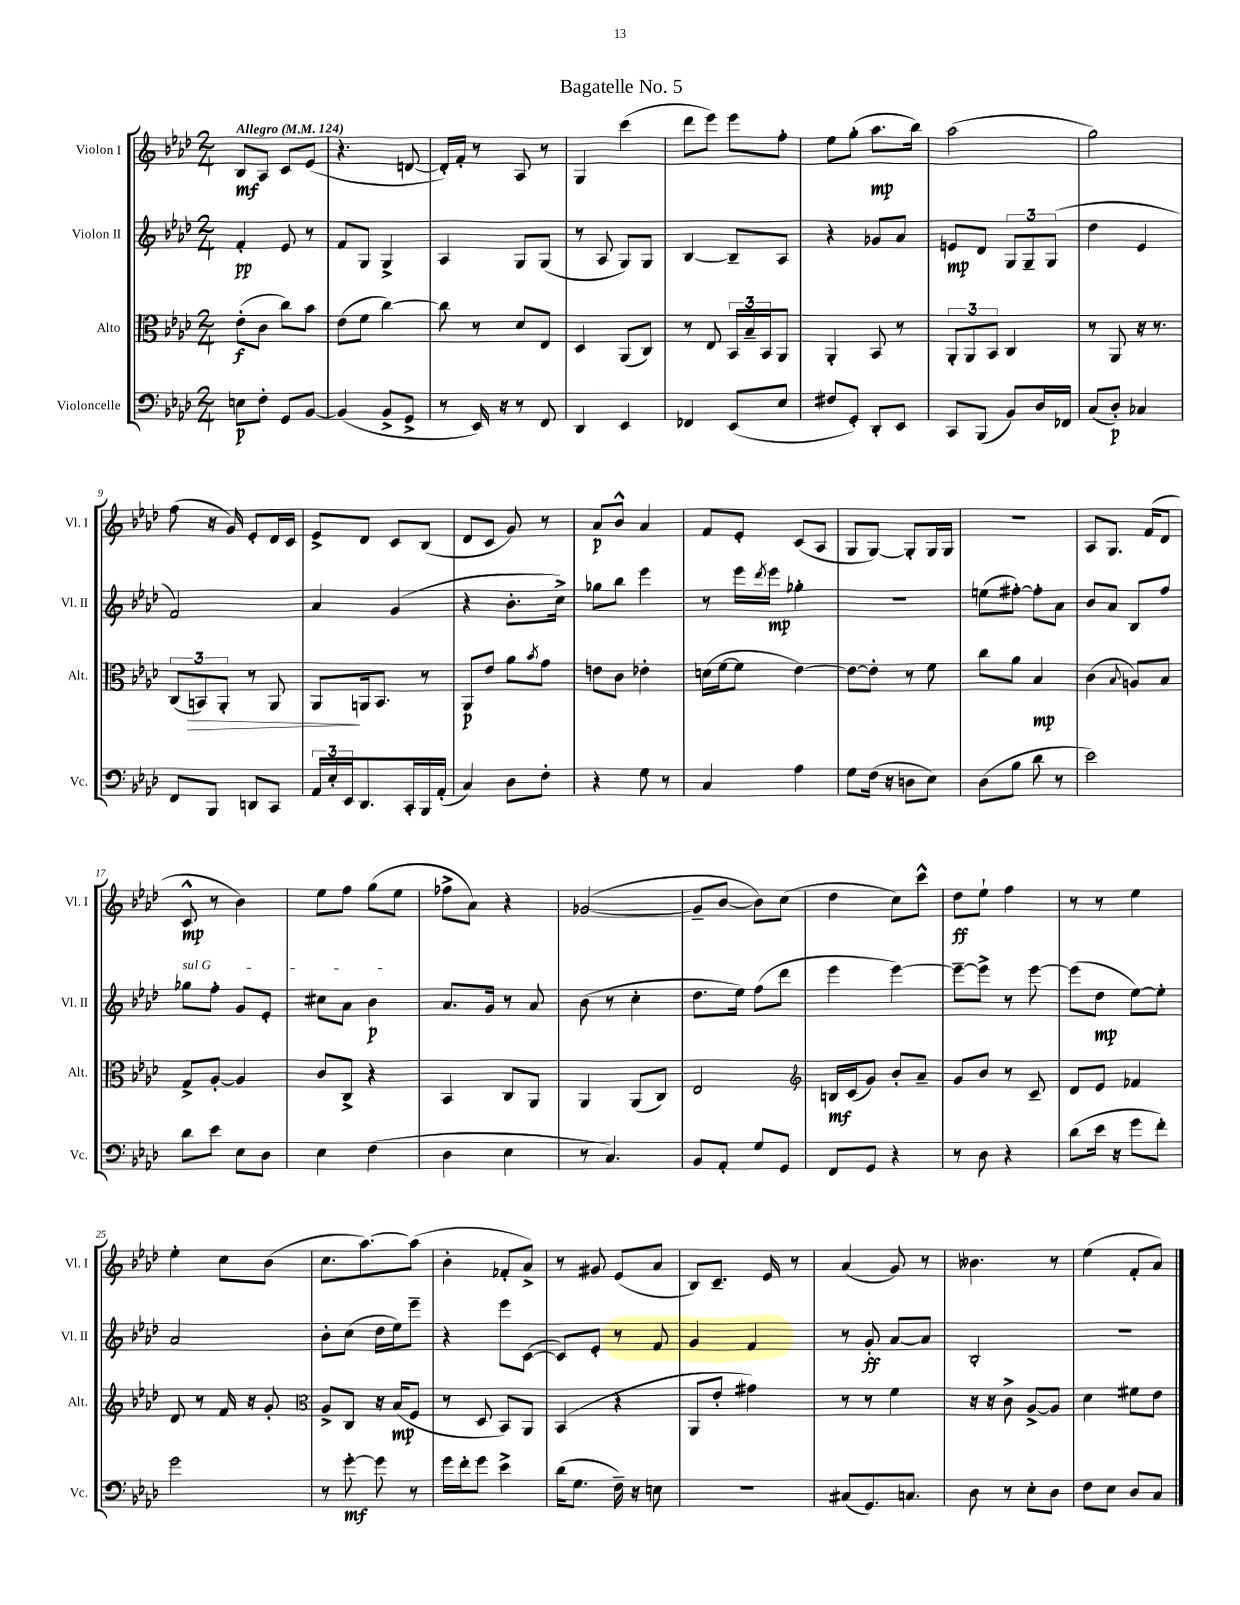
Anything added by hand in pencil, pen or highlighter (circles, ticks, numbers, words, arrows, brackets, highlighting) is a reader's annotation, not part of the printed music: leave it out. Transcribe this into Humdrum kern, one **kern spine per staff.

**kern	**kern	**kern	**kern
*staff4	*staff3	*staff2	*staff1
*clefF4	*clefC3	*clefG2	*clefG2
*k[b-e-a-d-]	*k[b-e-a-d-]	*k[b-e-a-d-]	*k[b-e-a-d-]
*M2/4	*M2/4	*M2/4	*M2/4
*MM124	*MM124	*MM124	*MM124
8E	(8e-'	4f'	8B-
8F'	8c	.	8A-
8GG	8cc)	8e-	8c
[8BB-	8b-	8r	(8e-
=	=	=	=
(4BB-]	(8e-	8f	4.r
.	8f	8G	.
8BB-^	[4cc)	4G^	.
8GG^	.	.	[8d
=	=	=	=
8r	8cc]	4A-	16d'])
.	.	.	16f'
16EE-)	8r	.	8r
16r	.	.	.
8r	8d-	8G	8A-
8FF	8E-	(8G	8r
=	=	=	=
4DD-	4D-	8r	4G
.	.	8A-	.
4EE-	(8AA-	8G)	(4ccc
.	8C)	8G	.
=	=	=	=
4FF-	8r	[4B-	8ddd-
.	8E-	.	8eee-)
(8EE-	24BB-	8B-~]	8eee-
.	24B-~	.	.
.	24BB-	.	.
8E-	8AA-	8A-	8ff'
=	=	=	=
8F#	4AA-'	4r	8ee-
8GG')	.	.	(8gg'
8DD-'	8BB-	8g-	8.aa-
8EE-	8r	8a-	.
.	.	.	16bb-)
=	=	=	=
8CC	12AA-'	8e	(2aa-
.	12AA-	.	.
(8BBB-	.	8d-	.
.	12BB-	.	.
8BB-)	4C	12G	.
.	.	12G~	.
16D-	.	.	.
.	.	(12G	.
16FF-	.	.	.
=	=	=	=
(8C	8r	4dd-	2gg)
8D-')	8AA-	.	.
4C-	16r	4e-	.
.	8.r	.	.
=	=	=	=
8FF	(12C	2f)	(8ff
.	12BB)	.	.
8BBB-	.	.	16r
.	12AA-'	.	.
.	.	.	16g)
8DD	8r	.	8e-'
8CC	8AA-	.	16d-
.	.	.	16c
=	=	=	=
24AA-	8AA-	4a-	8e-^
24E-'	.	.	.
24EE-	.	.	.
8.DD-	16AA	.	8d-
.	8.BB-	.	.
.	.	(4g	8c
16CC'	.	.	.
16BBB-	8r	.	(8B-
(16AA-'	.	.	.
=	=	=	=
4C)	8AA-	4r	8d-
.	8e-	.	8c
8D-	8a-	8.b-'	8g)
.	8qb-	.	.
8F'	8g	.	8r
.	.	16cc^)	.
=	=	=	=
4r	8e	8gg-	8a-
.	8c	8bb-	8b-^^
8G	4e-'	4eee-	4a-
8r	.	.	.
=	=	=	=
4C	(16d	8r	8f
.	[16f	.	.
.	8f]	16eee-	8e-'
.	.	8qddd-	.
.	.	16eee-	.
4A-	[4e-)	4gg-'	(8c
.	.	.	8A-
=	=	=	=
8G	8e-_	2r	8G
(16F	8e-']	.	[8G)
16r	.	.	.
8D	8r	.	8G']
8E-)	8f	.	16G
.	.	.	16G
=	=	=	=
(8D-	8cc	(8ee	2r
8B-	8a-	[8ff#')	.
8d-	4B-	8ff#']	.
8r	.	8a-	.
=	=	=	=
2e-)	(4c	8b-	8A-
.	.	8a-	8.G
.	8qqB-	.	.
.	8A)	8B-	.
.	.	.	(16f
.	8B-	8ff	8d-
=	=	=	=
8d-	8G^	8gg-	8c^^
8e-	[8A-'	8ff'	8r
8E-	4A-]	8g	4b-)
8D-	.	8e-'	.
=	=	=	=
4E-	8c	8cc#	8ee-
.	8C^	8a-	8ff
(4F	4r	4b-	(8gg
.	.	.	8ee-
=	=	=	=
4D-	4BB-	8.a-	8ff-^
.	.	.	8a-)
.	.	16g	.
4E-	8C	8r	4r
.	8AA-	8a-	.
=	=	=	=
8r	4AA-	(8b-	([2g-
4.C)	.	8r	.
.	(8AA-	4cc'	.
.	8C)	.	.
=	=	=	=
8BB-	2E-	8.dd-	8g-~]
8AA-'	.	.	[8b-
.	.	16ee-)	.
8G	.	(8ff	8b-])
8GG	.	8ddd-	(8cc
=	=	=	=
*	*clefG2	*	*
8FF	16B	4eee-	4dd-
.	(16c	.	.
8GG	8g)	.	.
4r	8b-'	[4eee-)	8cc)
.	8a-~	.	8ccc^^
=	=	=	=
8r	8g	8eee-~_	8dd-
8D-	8b-	8eee-^]	8ee-`
4r	8r	8r	4ff
.	8c~	[8eee-	.
=	=	=	=
(8d-	8d-	(8eee-]	8r
16e-	8e-	8dd-	8r
16r	.	.	.
8g	4f-	[8ee-)	4ee-
8f')	.	8ee-']	.
=	=	=	=
2g	8d-	2a-	4ee-'
.	8r	.	.
.	16f	.	8cc
.	16r	.	.
.	8g'	.	(8b-
=	=	=	=
*	*clefC3	*	*
8r	8A-^	8b-'	8.cc
[8g'	8C	(8cc	.
.	.	.	[8.aa-)
8g]	16r	16dd-	.
.	(16B-	16ee-)	.
8r	8F	8eee-~	(8aa-]
=	=	=	=
16g	8r	4r	4b-'
16f'	.	.	.
8g	8D-	.	.
4e-^	8BB-)	8eee-	8f-'
.	8AA-	([8c	8a-^)
=	=	=	=
(16d-	(4BB-	8c])	8r
8.G	.	.	.
.	.	8e-'	8g#
16F~)	4r	8r	(8e-
16r	.	.	.
8E	.	8f	8a-
=	=	=	=
2r	8AA-	4g	8B-)
.	8e-'	.	8.c~
.	4g#)	4f	.
.	.	.	16e-
.	.	.	8r
=	=	=	=
(8C#	8r	8r	(4a-
8.GG)	8r	8g'	.
.	4f	[8a-	8g)
8.C	.	.	.
.	.	8a-]	8r
=	=	=	=
8D-	16r	2B-'	4.b--
.	16r	.	.
8r	8c^	.	.
8E-'	[8A-^	.	.
8D-	8A-]	.	8r
=	=	=	=
8F	4d-	2r	(4ee-
8E-	.	.	.
8D-	8f#	.	8f'
8C	8e-	.	8a-)
==	==	==	==
*-	*-	*-	*-
